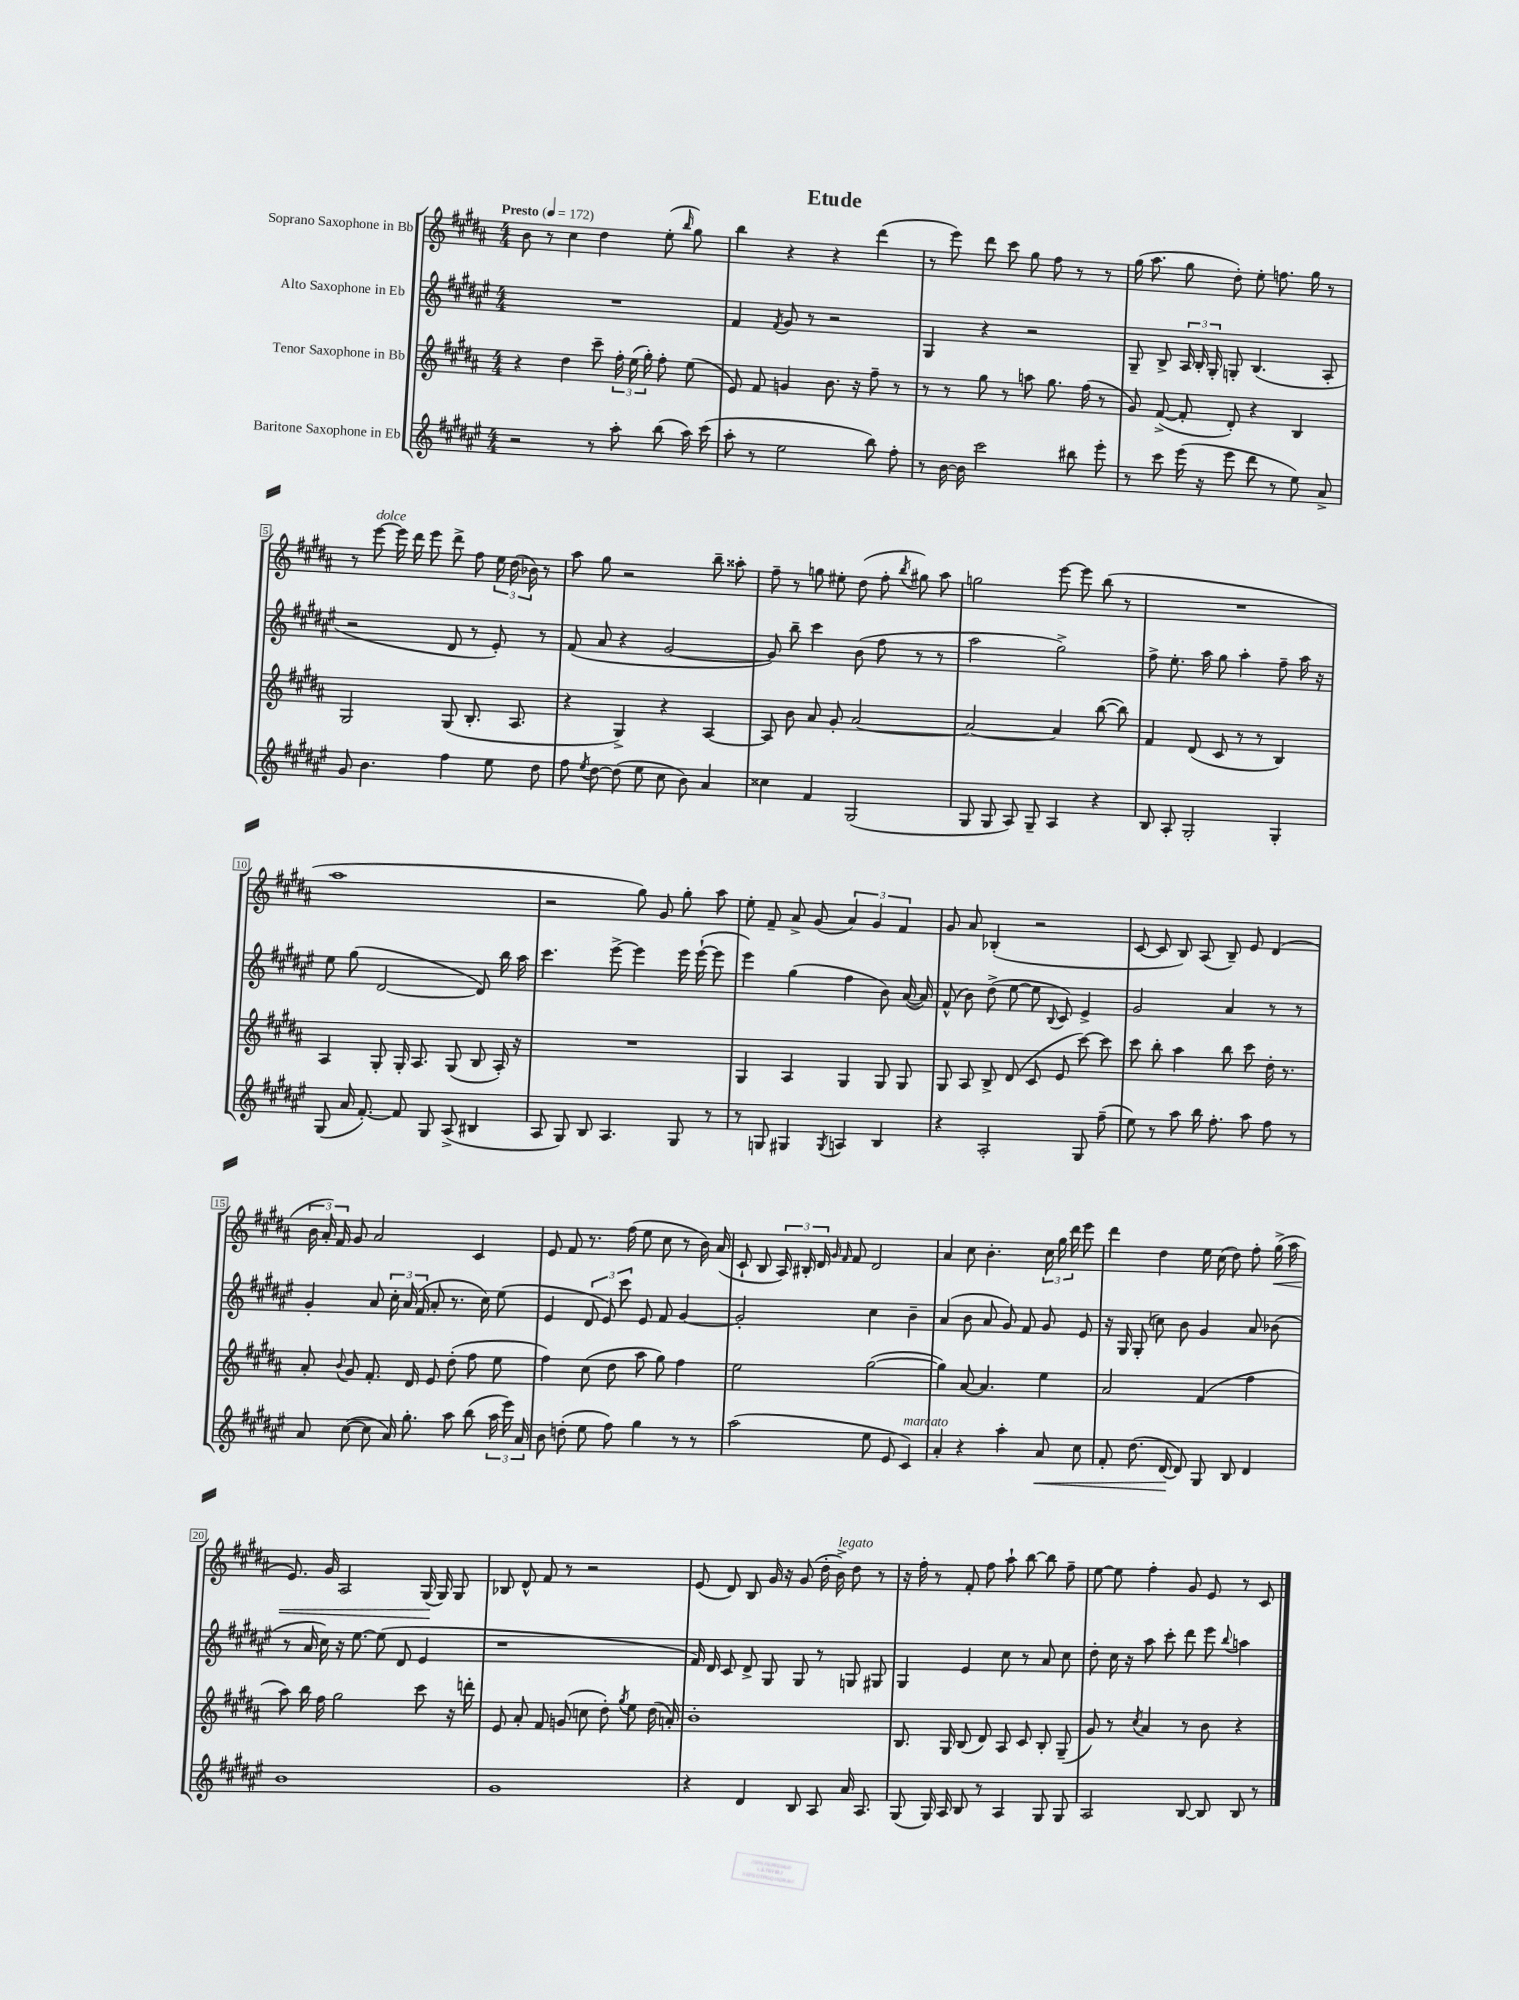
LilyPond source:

\header { title = "Etude" }
<<
\new StaffGroup <<
\new Staff = "s0" \with { instrumentName = "Soprano Saxophone in Bb" } {
    \clef treble \key b \major \numericTimeSignature \time 4/4 \tempo "Presto" 4 = 172
    \autoBeamOff b'8 r8 cis''4 dis''4 e''8-.( \grace { b''16 } gis''8) |
    b''4 r4 r4 dis'''4( |
    r8 e'''8) dis'''8 cis'''8 gis''8 fis''8 r8 r8 |
    gis''16( ais''8. gis''8 dis''8-.) e''8-. f''8. gis''16 r8 |
    r8 e'''8~^\markup { \italic "dolce" } e'''16 dis'''16 e'''8 dis'''8-> fis''8 \tuplet 3/2 { e''16 dis''16( bes'16) } r8 |
    ais''8 gis''8 r2 b''8-- aisis''8-. |
    fis''8-- r8 g''8 eis''8-. dis''8( fis''8-. \acciaccatura { b''8 } gis''8) ais''8 |
    g''2 e'''8~ e'''8 b''8( r8 |
    R1 |
    ais''1 |
    r2 gis''8) gis'8 gis''8-. ais''8 |
    e''8-. fis'8-- ais'8-> gis'8( \tuplet 3/2 { ais'4) gis'4 fis'4 } |
    gis'8 ais'8 bes4-.( r2 |
    cis'8~ cis'8 b8) ais8( b8--) e'8 dis'4( |
    \tuplet 3/2 { b'16 ais'16-.) fis'16 } gis'8 ais'2 cis'4 |
    e'8 fis'8 r8. fis''16( e''8 cis''8 r8 b'16) ais'16( |
    cis'8-! b8 \tuplet 3/2 { ais16) bis16-. dis'16 } \grace { gis'16 fis'16 } fis'8 dis'2 |
    ais'4 cis''8 b'4.-. \tuplet 3/2 { cis''16 gis''16 dis'''16 } e'''8 |
    dis'''4 dis''4 e''16 cis''16( dis''8) fis''8-. gis''16->\<( ais''16 |
    e'8.) gis'16 ais2 gis16\!( gis16) gis8 |
    bes8 dis'8-^ fis'8 r8 r2 |
    e'8( dis'8) b8 gis'16 r16 gis'8( dis''16-. b'16->^\markup { \italic "legato" }) dis''8 r8 |
    r16 fis''16-. r8 fis'8-. fis''8 ais''8-! b''8~ b''8 fis''8-- |
    e''8~ e''8 fis''4-. gis'8 e'8 r8 cis'8 \bar "|." |
}
\new Staff = "s1" \with { instrumentName = "Alto Saxophone in Eb" } {
    \clef treble \key fis \major \numericTimeSignature \time 4/4
    \autoBeamOff R1 |
    fis'4 \acciaccatura { fis'8 } gis'8 r8 r2 |
    gis4 r4 r2 |
    gis8-- b8-> \tuplet 3/2 { ais16 b16-. gis16-. } g8-. b4.( ais8-. |
    r2 dis'8 r8 eis'8-.) r8 |
    fis'8( ais'8 r4 gis'2~ |
    gis'8) b''8-- cis'''4 b'8( fis''8 r8 r8 |
    ais''2 gis''2->) |
    fis''8-> eis''8.-. ais''16 gis''8 ais''4-. fis''8-- ais''16 r16 |
    eis''8 gis''8( dis'2~ dis'8) b''16 ais''16 |
    cis'''4. eis'''8~-> eis'''4 eis'''16 eis'''16~-!( eis'''8 |
    eis'''4) gis''4( fis''4 b'8) ais'16~( ais'16) |
    fis'8-^( b'8) dis''8->( eis''8~ eis''8 \appoggiatura { b8 } cis'8) eis'4-> |
    gis'2 ais'4 r8 r8 |
    gis'4-. ais'8 \tuplet 3/2 { cis''16-. ais'16( fis'16 } ais'8-. r8. cis''16) eis''8( |
    eis'4 \tuplet 3/2 { dis'8 eis'8) cis'''8 } eis'8 fis'8 gis'4~ |
    gis'2-. cis''4 b'4-- |
    ais'4( b'8 ais'8 gis'8) fis'8 gis'8 eis'8 |
    r16 gis16 gis8-.( c''8) b'8 gis'4 ais'8 bes'8( |
    r8 ais'16 cis''16) r16 eis''8.~ eis''8( dis'8 eis'4 |
    r1 |
    fis'16) dis'16 cis'8 dis'8-> gis8 gis8 r8 g8 gis8 |
    gis4 eis'4 cis''8 r8 ais'8 cis''8 |
    dis''8-. cis''16 r16 ais''8 cis'''8-. dis'''8 eis'''8 \appoggiatura { b''8 } a''4 \bar "|." |
}
\new Staff = "s2" \with { instrumentName = "Tenor Saxophone in Bb" } {
    \clef treble \key b \major \numericTimeSignature \time 4/4
    \autoBeamOff r4 dis''4 cis'''8-- \tuplet 3/2 { fis''16-. e''16( gis''16-.) } fis''8-. e''8( |
    e'8) fis'8 g'4 b'8. r16 fis''8-- r8 |
    r8 r8 gis''8 r8 a''8 gis''8. fis''16( r8 |
    gis'8) fis'8~->( fis'8-. dis'8-.) r4 b4 |
    gis2 gis8( b8.-. ais8. |
    r4 gis4->) r4 ais4~ |
    ais8 b'8 ais'8 gis'8-. ais'2~ |
    ais'2~ ais'4 b''8~( b''8) |
    fis'4 dis'8( cis'8 r8 r8 b4) |
    ais4 gis8-. gis16-. ais8. gis8( b8 ais16-.) r16 |
    R1 |
    gis4 ais4 gis4 gis8 gis8 |
    gis8 ais8 b8-> dis'8( cis'8 e'8 cis'''8~) cis'''8 |
    cis'''8 b''8-. ais''4 b''8 cis'''8 dis''16-. r8. |
    ais'8-. \appoggiatura { b'8 } gis'8 fis'8.-. dis'16 e'8 dis''8-.( fis''8 e''8 |
    fis''4) cis''8( dis''8 ais''8 gis''8) fis''4 |
    e''2 gis''2~( |
    gis''4) ais'8~ ais'4. e''4 |
    ais'2 fis'4( fis''4 |
    ais''8) b''16 fis''16 gis''2 cis'''8 r16 d'''16-. |
    e'8 ais'8-. fis'8 g'8( c''8 dis''8-.) \acciaccatura { gis''8 } e''8 dis''16( a'16-.) |
    b'1-. |
    b8. gis16 b8( dis'8) ais8 cis'8 b8-. gis8--( |
    gis'8) r8 \acciaccatura { cis''8 } ais'4 r8 b'8 r4 \bar "|." |
}
\new Staff = "s3" \with { instrumentName = "Baritone Saxophone in Eb" } {
    \clef treble \key fis \major \numericTimeSignature \time 4/4
    \autoBeamOff r2 r8 ais''8-. b''8( ais''16) cis'''16( |
    ais''8-. r8 eis''2 b''8) fis''8-. |
    r8 b'16~ b'16 cis'''2 bis''8 eis'''8-. |
    r8 cis'''8 eis'''16( r16 eis'''8 dis'''8 r8 eis''8) ais'8-> |
    gis'8 b'4. fis''4 eis''8 dis''8 |
    fis''8 \acciaccatura { eis''8 } dis''8~ dis''8( eis''8 cis''8 b'8) ais'4 |
    cisis''4 fis'4 gis2( |
    gis8 gis8 ais8) gis8-- ais4 r4 |
    b8 ais8-. gis2-. gis4-. |
    gis8( ais'16 fis'8.~-.) fis'8 gis8 ais8->( bis4 |
    ais8 gis8) b8 ais4. gis8 r8 |
    r8 g8 gis4 \acciaccatura { gis8 } a4 b4 |
    r4 ais2-. gis8 fis''8--( |
    eis''8) r8 ais''8 b''16 fis''8.-. ais''8 fis''8 r8 |
    ais'8 cis''8~( cis''8 ais'16) gis''8.-. ais''8 b''8( \tuplet 3/2 { ais''16 eis'''16) ais'16 } |
    b'8 d''8-.( eis''8 fis''8) gis''4 r8 r8 |
    ais''2( eis''8 eis'8 cis'4^\markup { \italic "marcato" }) |
    ais'4-. r4 ais''4-. ais'8\< cis''8 |
    fis'8-. dis''8.( dis'16~\! dis'8) gis8 b8 dis'4 |
    b'1 |
    gis'1 |
    r4 dis'4 b8 ais8 ais'16 ais8. |
    gis8( gis16) ais16 b8 r8 ais4 gis8 gis8 |
    ais2 b8~ b8 b8 r8 \bar "|." |
}
>>
>>
\layout { \context { \Score \override BarNumber.stencil = #(make-stencil-boxer 0.1 0.3 ly:text-interface::print) } }
